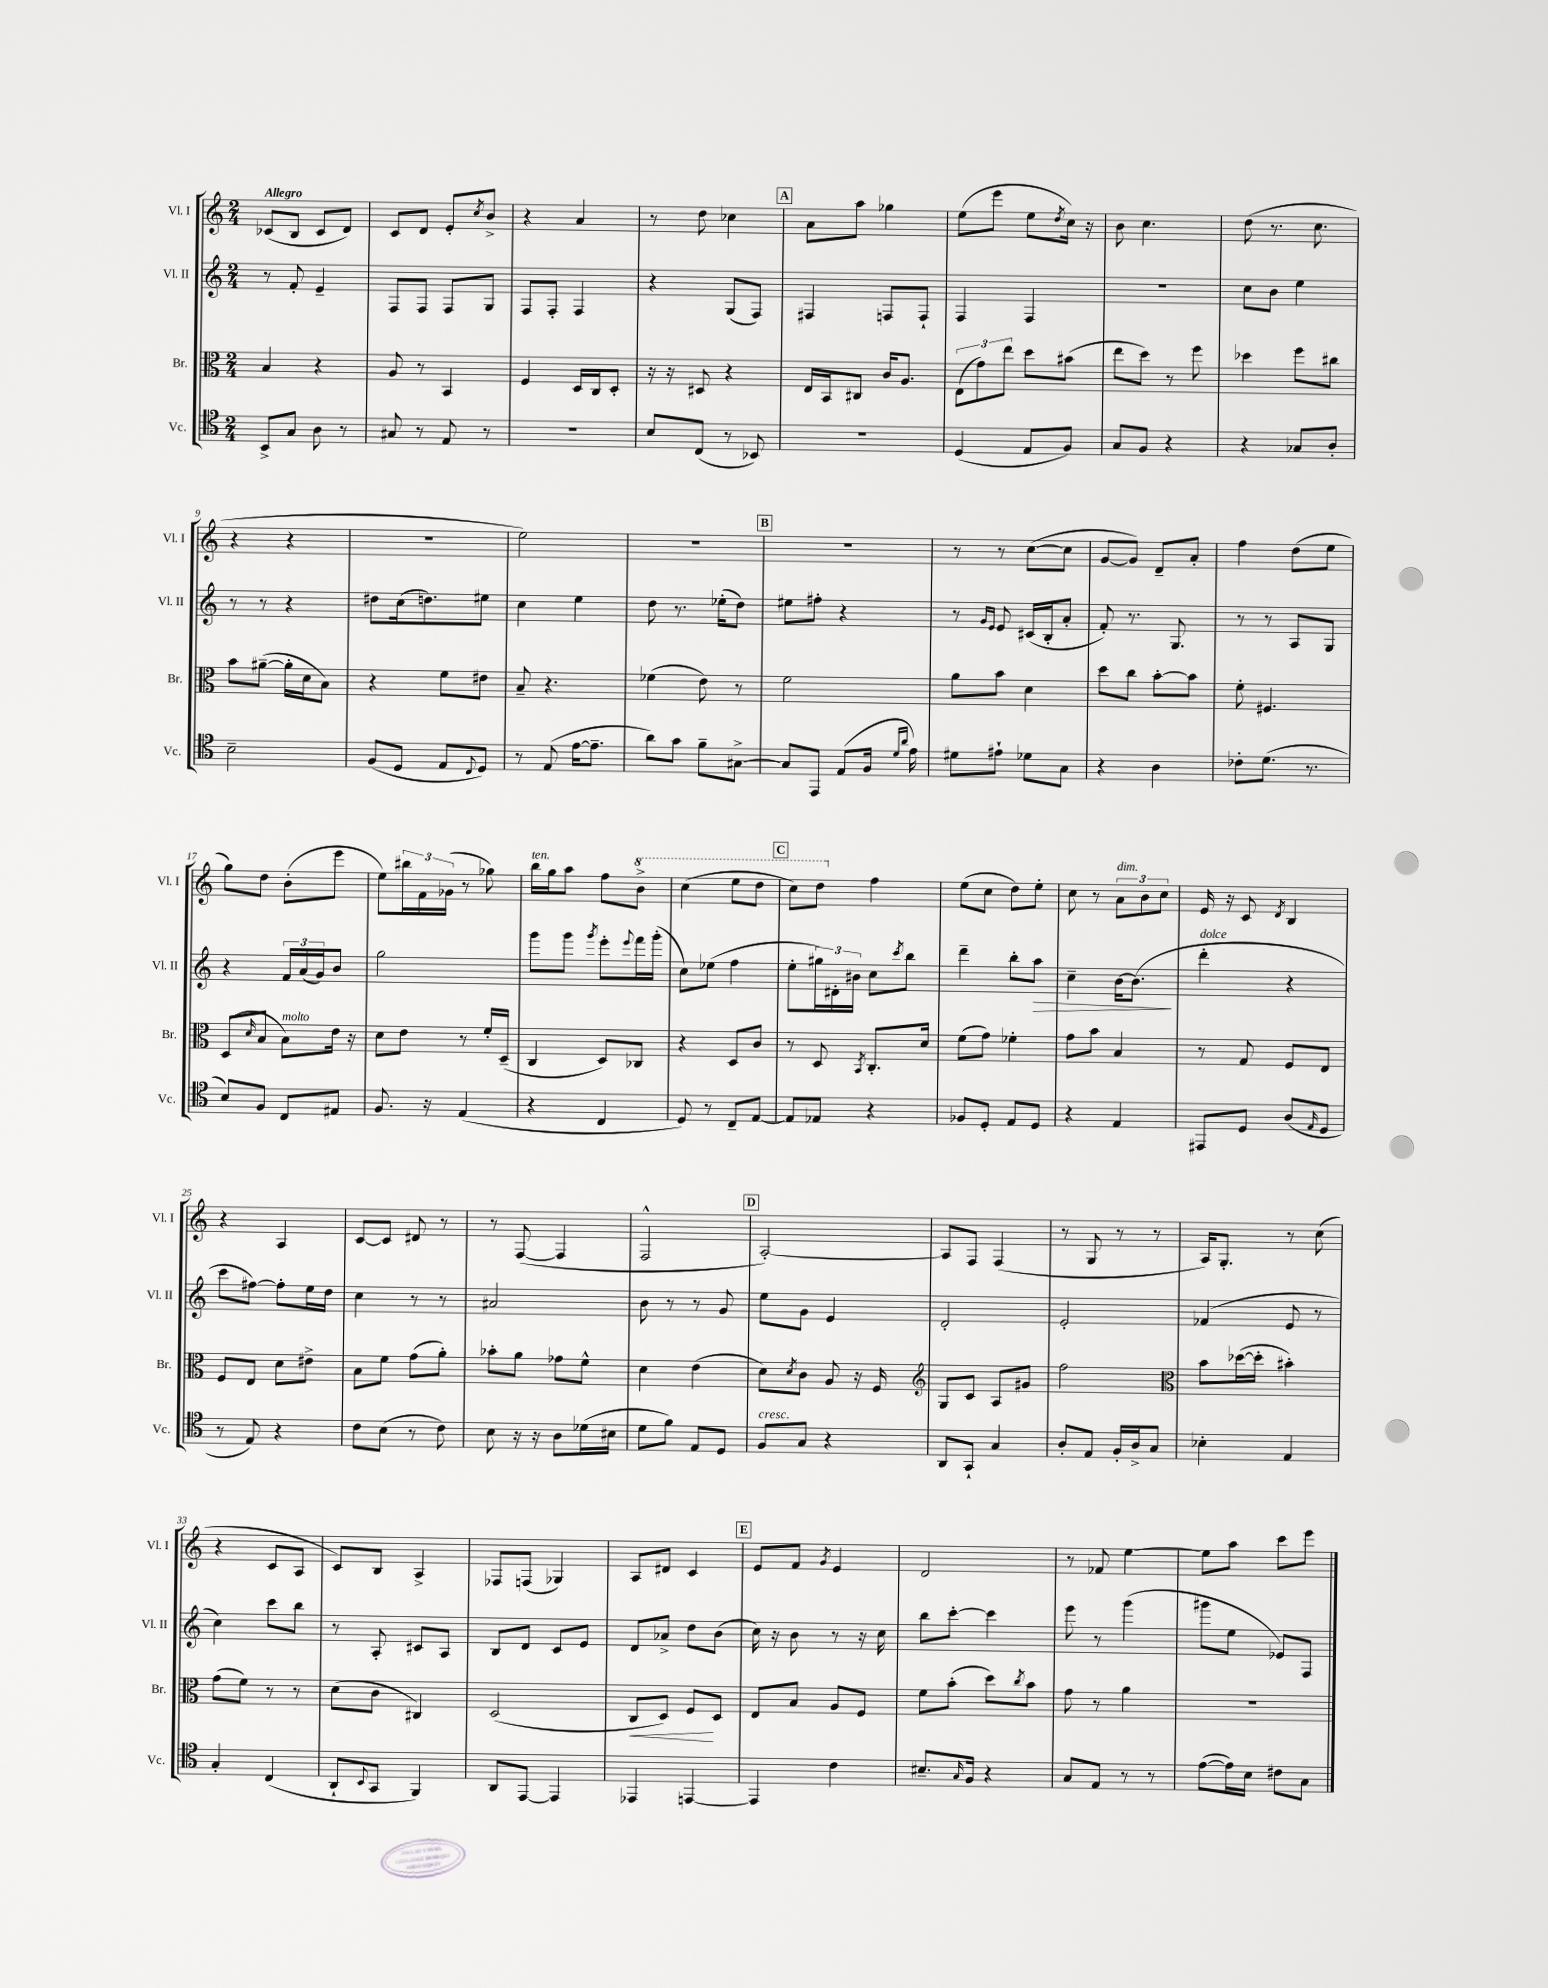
<<
\new StaffGroup <<
\new Staff = "s0" \with { instrumentName = "Vl. I" shortInstrumentName = "Vl. I" } {
    \clef treble \key c \major \numericTimeSignature \time 2/4 \tempo "Allegro"
    ces'8( b8 ces'8 d'8) |
    c'8 d'8 e'8-. \acciaccatura { c''8 } b'8-> |
    r4 a'4 |
    r8 d''8 ces''4 |
    \mark \markup { \box "A" } a'8 a''8 ges''4 |
    e''8( e'''8 e''8 \acciaccatura { d''8 } c''16) r16 |
    b'8 c''4. |
    d''8( r8. c''8. |
    r4 r4 |
    R2 |
    e''2) |
    r2 |
    \mark \markup { \box "B" } r2 |
    r8 r8 c''8~( c''8 |
    g'8~ g'8) d'8-- a'8-. |
    f''4 d''8( e''8 |
    g''8) d''8 b'8-.( e'''8 |
    e''8) \tuplet 3/2 { bis''16 f'16 ges'16( } r8 ges''8) |
    b''16^\markup { \italic "ten." } g''16 a''8 f''8 \ottava #1 b''8-> |
    c'''4( e'''8 d'''8 |
    \mark \markup { \box "C" } c'''8) d'''8 \ottava #0 f''4 |
    e''8( c''8 d''8) e''8-. |
    c''8 r8 \tuplet 3/2 { a'8^\markup { \italic "dim." } b'8 c''8 } |
    e'16 r16 c'8 \acciaccatura { d'8 } b4 |
    r4 a4 |
    c'8~ c'8 dis'8 r8 |
    r8 f8~( f4 |
    f2-^ |
    \mark \markup { \box "D" } a2~-.) |
    a8 f8 f4( |
    r8 g8 r8 r8 |
    a16) g8.-. r8 c''8( |
    r4 c'8 a8 |
    c'8) b8 a4-> |
    fes8 f8( ges4) |
    a8 dis'8 c'4 |
    \mark \markup { \box "E" } e'8 f'8 \acciaccatura { g'8 } e'4 |
    d'2 |
    r8 fes'8 e''4~ |
    e''8 a''8 c'''8 e'''8 \bar "|." |
}
\new Staff = "s1" \with { instrumentName = "Vl. II" shortInstrumentName = "Vl. II" } {
    \clef treble \key c \major \numericTimeSignature \time 2/4
    r8 f'8-. e'4-- |
    f8 f8 f8 g8 |
    f8 f8-. f4 |
    r4 g8( f8) |
    \mark \markup { \box "A" } fis4 f8 f8-! |
    f4 f4 |
    r2 |
    c''8 b'8 e''4 |
    r8 r8 r4 |
    dis''8 c''16( d''8.) eis''8 |
    c''4 e''4 |
    d''8 r8. ees''16-.( d''8) |
    \mark \markup { \box "B" } eis''8 fis''8-. r4 |
    r8 \grace { g'16 e'16 } e'8 cis'16( b16-. a'8-. |
    f'8-.) r8. g8. |
    r8 r8 a8 g8 |
    r4 \tuplet 3/2 { f'16 a'16( g'16) } b'8 |
    g''2 |
    g'''8 g'''8 \acciaccatura { g'''8 } e'''8-. \appoggiatura { e'''8 } f'''16 g'''16-.( |
    c''8) ees''8( f''4 |
    \mark \markup { \box "C" } e''8-. \tuplet 3/2 { gis''16) dis'16-. bis'16 } c''8 \acciaccatura { c'''8 } b''8 |
    d'''4-- b''8-. a''8\> |
    c''4-- b'16~ b'8.\!( |
    d'''4-.^\markup { \italic "dolce" } r4 |
    c'''8 fis''8~) fis''8-. e''16 d''16 |
    c''4 r8 r8 |
    ais'2 |
    b'8 r8 r8 g'8 |
    \mark \markup { \box "D" } e''8 g'8 e'4 |
    d'2-. |
    e'2-. |
    fes'4( e'8 r8 |
    c''4) c'''8 b''8 |
    r8 a8-. cis'8 a8 |
    b8 d'8 c'8 e'8 |
    d'8 aes'8-> d''8 b'8( |
    \mark \markup { \box "E" } c''16) r16 b'8 r8 r16 c''16 |
    b''8 c'''8~-. c'''4 |
    e'''8 r8 g'''4( |
    gis'''8 e''8 ees'8) f8 \bar "|." |
}
\new Staff = "s2" \with { instrumentName = "Br." shortInstrumentName = "Br." } {
    \clef alto \key c \major \numericTimeSignature \time 2/4
    b4 r4 |
    a8 r8 b,4 |
    f4 d16 c16 d8-. |
    r16 r16 dis8 r4 |
    \mark \markup { \box "A" } e16 b,16 cis8 c'16 a8. |
    \tuplet 3/2 { e8( g'8) e''8 } d''8 bis'8( |
    e''8 d''8) r8 f''8 |
    des''4 f''8 cis''8 |
    b'8 ais'8~--( ais'16-. d'16 b8) |
    r4 f'8 eis'8 |
    b8-- r4. |
    fes'4( e'8) r8 |
    \mark \markup { \box "B" } f'2 |
    a'8 b'8 d'4 |
    d''8 c''8 b'8~-. b'8 |
    f'8-. fis4. |
    d8( \grace { d'16 } b8 b8^\markup { \italic "molto" }) e'16 r16 |
    d'8 e'8 r8 f'16-. d16--( |
    c4 d8) ces8 |
    r4 d8 c'8 |
    \mark \markup { \box "C" } r8 d8 \acciaccatura { b,8 } c8.-. d'16 |
    f'8( g'8) fes'4-. |
    g'8 b'8 b4 |
    r8 g8 f8 e8 |
    f8 e8 d'8 eis'8-> |
    b8 f'8 g'8( a'8-.) |
    bes'8-. a'8 ges'8 f'8-^ |
    d'4 e'4( |
    \mark \markup { \box "D" } d'8) \acciaccatura { d'8 } c'8 a8 r16 f16 |
    \clef treble g8 c'8 a8 gis'8 |
    f''2 |
    \clef alto b'8 des''16~( des''16-. bis'4-.) |
    g'8( f'8) r8 r8 |
    d'8( c'8 cis4) |
    d2( |
    c8\< d8) f8\! d8 |
    \mark \markup { \box "E" } e8 b8 a8 f8 |
    f'8 b'8-.( d''8) \acciaccatura { c''8 } b'8 |
    g'8 r8 a'4 |
    R2 \bar "|." |
}
\new Staff = "s3" \with { instrumentName = "Vc." shortInstrumentName = "Vc." } {
    \clef tenor \key c \major \numericTimeSignature \time 2/4
    b,8-> g8 a8 r8 |
    gis8 r8 e8 r8 |
    R2 |
    b8 c8( r8 bes,8) |
    \mark \markup { \box "A" } R2 |
    d4( e8 f8) |
    g8 f8 r4 |
    r4 ges8 a8-. |
    b2-- |
    f8( d8 e8 \appoggiatura { c8 } d8) |
    r8 e8( e'16~ e'8.-- |
    a'8) g'8 f'8-- gis8~-> |
    \mark \markup { \box "B" } gis8 e,8 e8( f16 \grace { d'16 a'16 } e'16) |
    dis'8 eis'8-! des'8 g8 |
    r4 a4 |
    ces'8-. d'8.( r8. |
    b8) f8 c8 eis8 |
    f8. r16 e4( |
    r4 c4 |
    d8) r8 c8-- e8~ |
    \mark \markup { \box "C" } e8 ees8 r4 |
    fes8 d8-. e8 d8 |
    r4 e4 |
    eis,8 d8 a8( \grace { e16 } d8 |
    r8 e8) r4 |
    c'8 b8( r8 c'8) |
    b8 r16 r16 a8 des'16( bis16 |
    d'8 f'8) e8 d8 |
    \mark \markup { \box "D" } f8^\markup { \italic "cresc." } g8 r4 |
    a,8 g,8-! g4 |
    a8-. e8 f16-. a16-> g8 |
    bes4-. e4 |
    g4-. c4( |
    a,8-! \appoggiatura { b,8 } g,8 f,4) |
    a,8 e,8~ e,4 |
    ees,4 e,4~ |
    \mark \markup { \box "E" } e,4 c'4 |
    bis8.-- \grace { g16 } f16 r4 |
    g8 e8 r8 r8 |
    e'8~( e'16) b16 cis'8 g8 \bar "|." |
}
>>
>>
